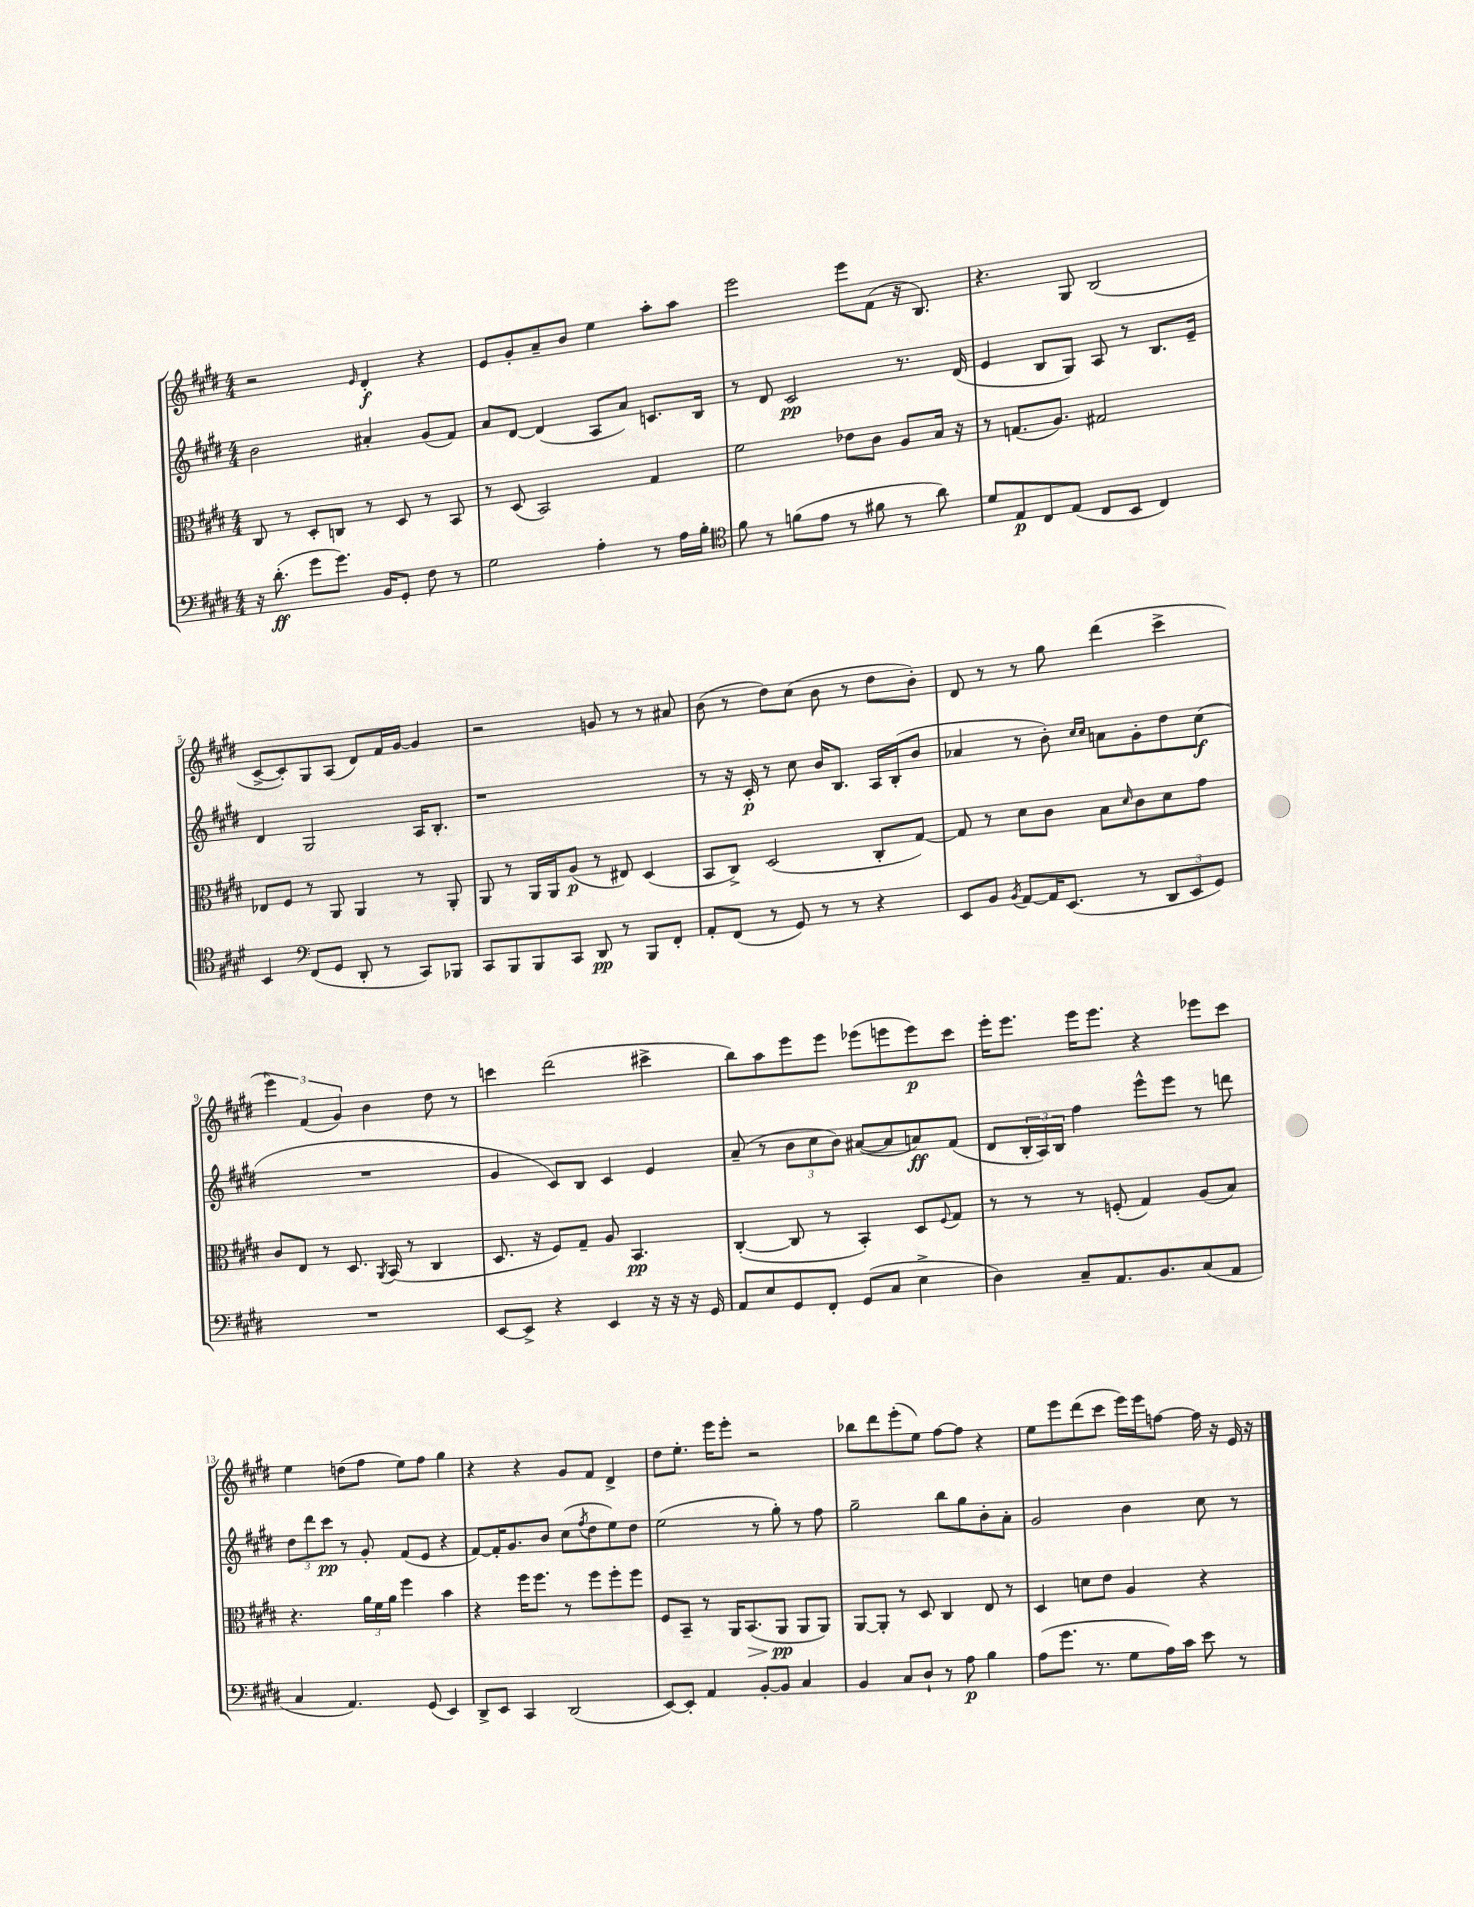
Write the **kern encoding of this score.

**kern	**kern	**kern	**kern
*staff4	*staff3	*staff2	*staff1
*clefF4	*clefC3	*clefG2	*clefG2
*k[f#c#g#d#]	*k[f#c#g#d#]	*k[f#c#g#d#]	*k[f#c#g#d#]
*M4/4	*M4/4	*M4/4	*M4/4
16r	8C#	2b	2r
(8.d#'	.	.	.
.	8r	.	.
8g#	8D#'	.	.
8.g#)	8C	.	.
.	.	.	16qqe
.	8r	4a#'	4d#'
16BB	.	.	.
8GG#'	8D#	.	.
8F#	8r	(8g#	4r
8r	8BB	8f#)	.
=	=	=	=
2G#	8r	8a	8e
.	(8D#	[8d#	8g#'
.	2BB)	(4d#]	8a~
.	.	.	8b
4A'	.	8A	4ee
.	.	8a)	.
8r	4G#	8.c	8aa'
16A	.	.	8aa
16B'	.	16B	.
=	=	=	=
*clefC4	*	*	*
8f#	2f#	8r	2eee
8r	.	8d#	.
(8f	.	2c#	.
8e	.	.	.
8r	8e-	.	8eee
8f#	8c#	.	(8f#
8r	8A	8.r	16r
.	.	.	8.B)
8a)	16B	.	.
.	16r	(16d#	.
=	=	=	=
8d#	8r	4e	4.r
8E	(8.G	.	.
8C#	.	8B	.
.	8.A)	.	.
(8E	.	8G#)	8G#
8C#	2G#	8A	(2B
8BB	.	8r	.
4C#)	.	8.B	.
.	.	16e~	.
=	=	=	=
4BB	8E-	4d#	[8c#^
.	8F#	.	8c#'])
*clefF4	*	*	*
(8FF#	8r	2G#	8G#
8GG#	8AA	.	(8A
8DD#'	4AA	.	8d#)
8r	.	.	16f#
.	.	.	[16g#
8CC#)	8r	16A	4g#]
.	.	8.B'	.
8BBB-	8AA'	.	.
=	=	=	=
8CC#	8AA	1r	2r
8BBB	8r	.	.
8BBB	16AA	.	.
.	16AA	.	.
8CC#	(8A	.	.
8DD#	8r	.	8g
8r	8E#)	.	8r
8BBB	(4D#	.	8r
8FF#'	.	.	8a#
=	=	=	=
8AA'	8BB	8r	(8b
(8FF#	8C#^)	16r	8r
.	.	16c#'	.
8r	(2D#	8r	8dd#)
8GG#)	.	8cc#	(8cc#
8r	.	16b	8b
.	.	8.B	.
8r	.	.	8r
4r	8C#'	16A	8dd#
.	.	(16B'	.
.	[8G#)	8b	8b')
=	=	=	=
8EE	8G#]	4a-	8d#
8BB	8r	.	8r
8qBB	.	.	.
[8AA	8d#	8r	8r
16AA]	8c#	8b')	8gg#
(8.EE	.	.	.
.	.	16qqcc#	.
.	.	16qqcc#	.
.	8B	8a	(4ddd#
.	16qqd#	.	.
8r	8c#	8g#'	.
12DD#	8d#	8dd#	4ccc#^
12EE	.	.	.
.	8g#	(8cc#	.
12GG#)	.	.	.
=	=	=	=
1r	8c#	1r	6eee)
.	8E	.	.
.	.	.	(6f#
.	8r	.	.
.	.	.	6g#)
.	8.D#	.	.
.	.	.	4b
.	8qAA	.	.
.	(16BB	.	.
.	8r	.	.
.	4C#	.	8dd#
.	.	.	8r
=	=	=	=
[8EE	8.D#	4g#	4ccc
8EE^]	.	.	.
.	16r	.	.
4r	8F#)	8c#)	(2ddd#
.	8G#~	8B	.
4EE	8A	4c#	.
.	4.BB	.	.
16r	.	4e	4ccc#^
16r	.	.	.
16r	.	.	.
16GG#	.	.	.
=	=	=	=
8AA	([4C#'	(8a~	8bb)
8E	.	8r	8aa
8GG#	8C#]	12b	8eee
.	.	12cc#	.
8FF#'	8r	.	8eee
.	.	12b)	.
(8GG#	4BB')	([8a#	(8eee-
8C#	.	8a#]	8eee
4E^	8D#	8a)	8eee)
.	8qqF#	.	.
.	8G#	(8f#	8ccc#
=	=	=	=
4D#)	8r	8d#	16eee'
.	.	.	8.eee
.	8r	24B'	.
.	.	24A)	.
.	.	24B	.
8C#~	8r	4ff#	16eee
.	.	.	8.eee
8.AA	(8F'	.	.
.	4G#)	8eee^^	4r
8.BB	.	.	.
.	.	8eee	.
(8C#	(8A	8r	8eee-
8AA	8B)	8ddd	8ccc#
=	=	=	=
4C#	4.r	12dd#	4ee
.	.	12ddd#	.
.	.	12ccc#	.
4.AA)	.	8r	(8dd
.	24a	8g#'	8ff#
.	24f#	.	.
.	24a	.	.
.	4ff#	(8f#	8ee)
(8GG#	.	8e	8ff#
4EE)	4b	4r	4gg#
=	=	=	=
8DD#^	4r	[8f#)	4r
8EE	.	16f#']	.
.	.	8.g#	.
4CC#	16ff#	.	4r
.	8.ff#	.	.
.	.	8b	.
(2DD#	8r	(8cc#	8g#
.	.	8qff#	.
.	8ff#	8dd#	8f#
.	8ff#'	8ee)	4d#^
.	8ff#	8dd#	.
=	=	=	=
[8EE)	8F#	(2ee	8dd#
8EE']	8BB~	.	8.ee'
4AA	8r	.	.
.	.	.	16eee
.	16AA	.	8eee'
.	(8.BB	.	.
[8BB'	.	8r	2r
8BB]	8AA	8gg#')	.
4C#	8AA	8r	.
.	8AA)	8ff#	.
=	=	=	=
4BB	[8AA	2gg#~	8bb-
.	8AA']	.	8ddd#
8C#	8r	.	(8eee'
8D#`	8D#	.	8ee)
8r	4C#	8bb	[8ff#
8A	.	8gg#	8ff#]
4B	8E	8b'	4r
.	8r	8a'	.
=	=	=	=
(8A	4D#	2g#	8ee
8.g#	.	.	8eee
.	8d	.	(8ddd#
8.r	.	.	.
.	8e	.	8ccc#
8G#	4A	4b	16eee)
.	.	.	16eee
16A)	.	.	[8ff
16c#	.	.	.
8e	4r	8cc#	16ff]
.	.	.	16r
8r	.	8r	16e
.	.	.	16r
==	==	==	==
*-	*-	*-	*-
